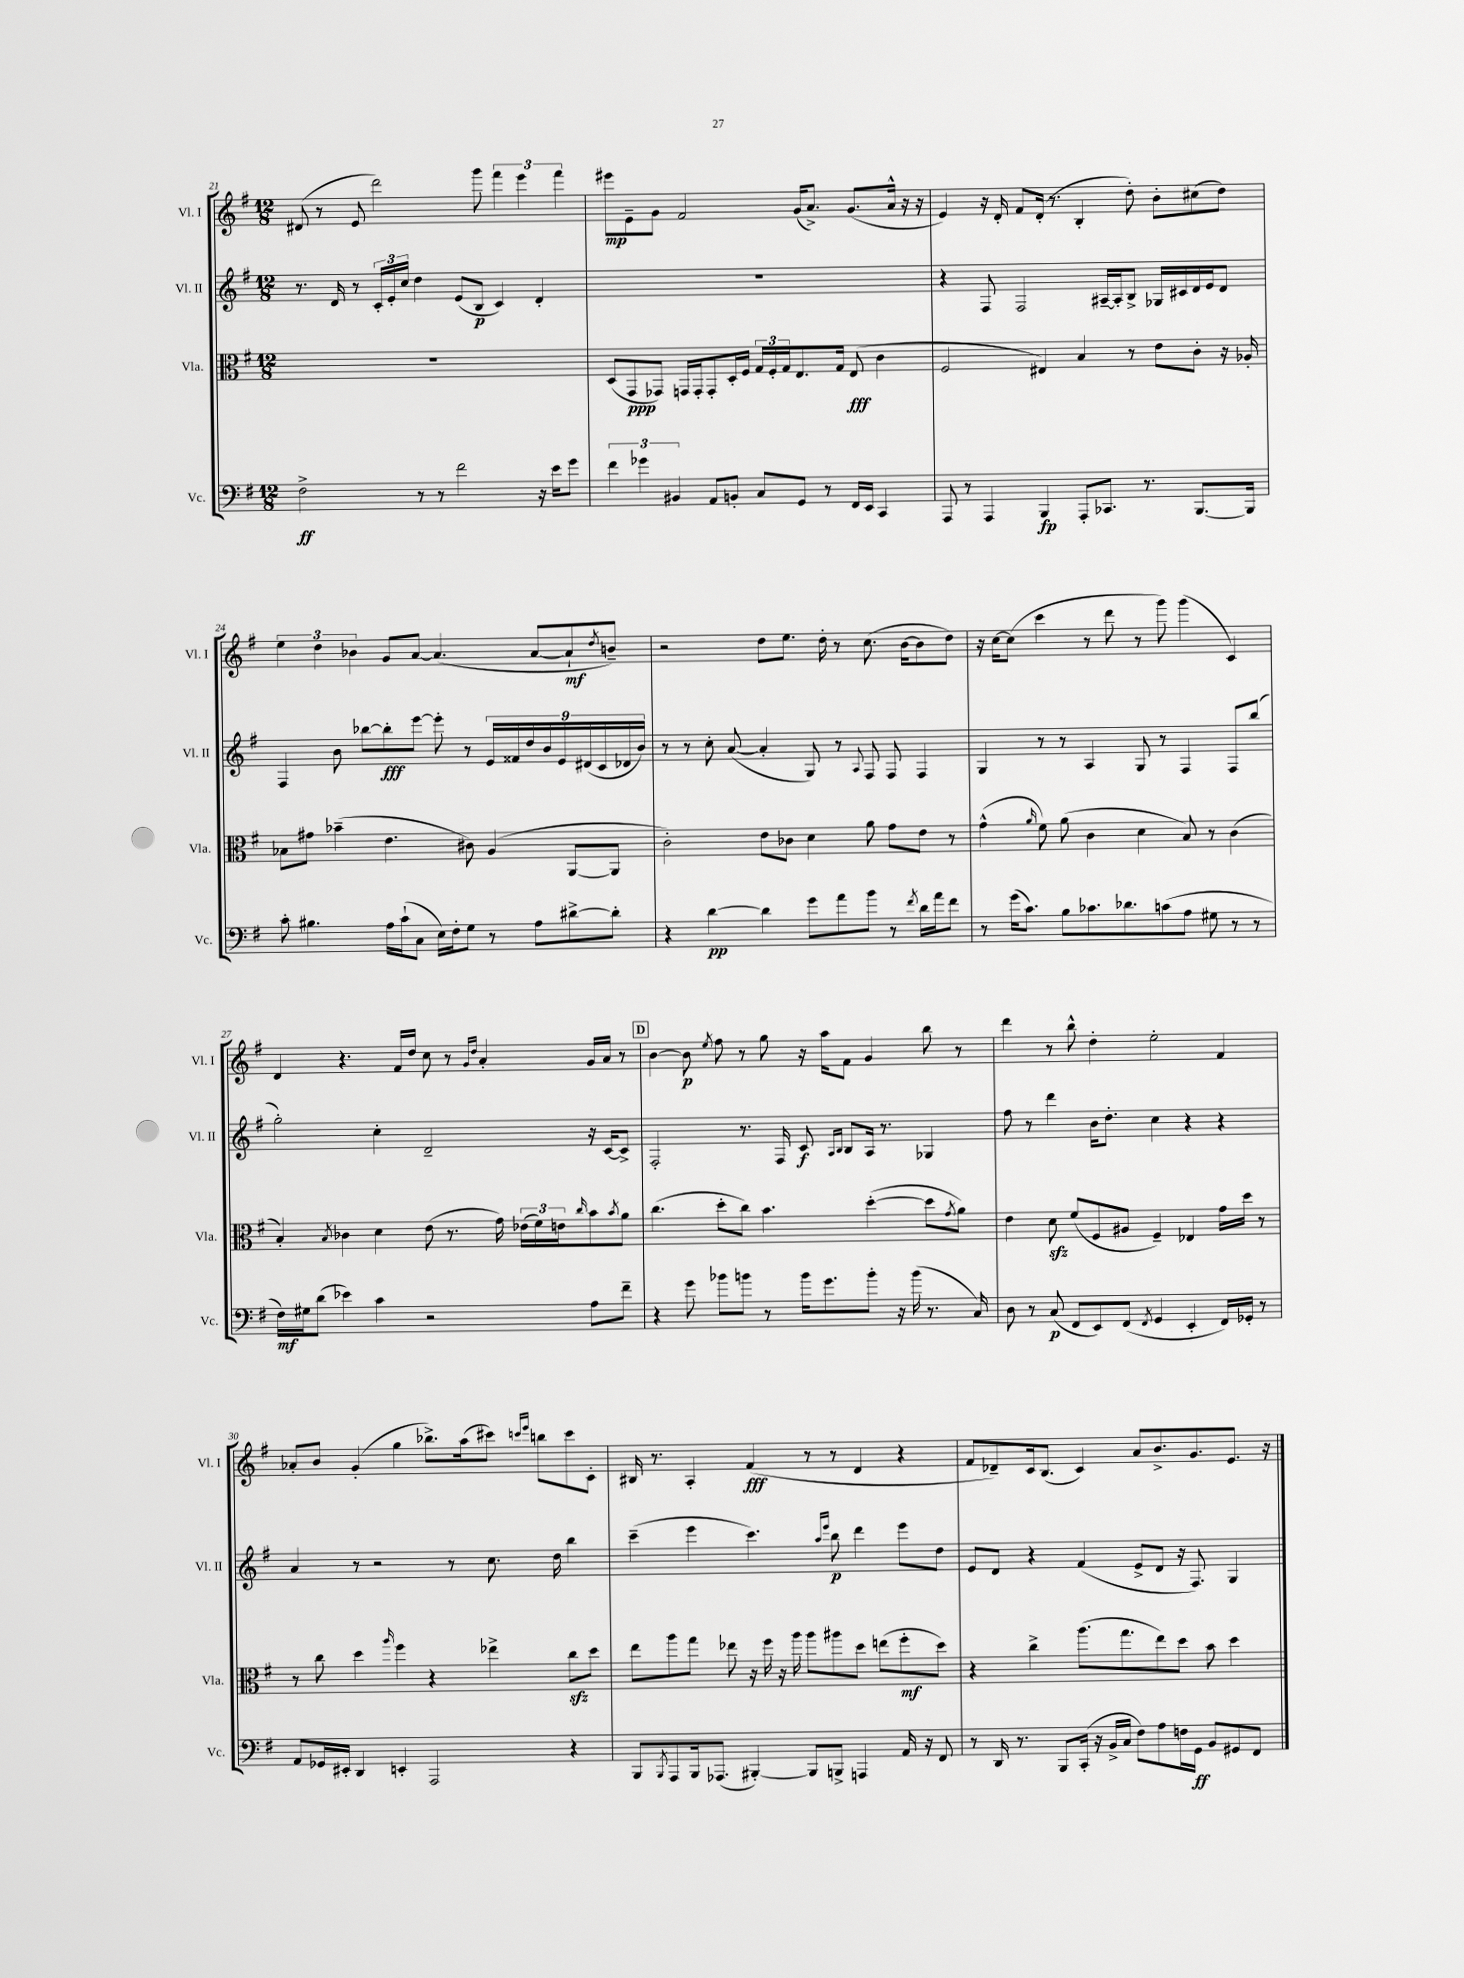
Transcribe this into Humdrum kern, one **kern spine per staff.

**kern	**dynam	**kern	**dynam	**kern	**dynam	**kern	**dynam
*part4	*part4	*part3	*part3	*part2	*part2	*part1	*part1
*staff4	*staff4	*staff3	*staff3	*staff2	*staff2	*staff1	*staff1
*I"Vc.	*	*I"Vla.	*	*I"Vl. II	*	*I"Vl. I	*
*I'Vc.	*	*I'Vla.	*	*I'Vl. II	*	*I'Vl. I	*
*clefF4	*	*clefC3	*	*clefG2	*	*clefG2	*
*k[f#]	*	*k[f#]	*	*k[f#]	*	*k[f#]	*
*M12/8	*	*M12/8	*	*M12/8	*	*M12/8	*
=21	=21	=21	=21	=21	=21	=21	=21
2F#^\	ff	1.r	.	8.r	.	(8d#X/	.
.	.	.	.	.	.	8r	.
.	.	.	.	16d/	.	.	.
.	.	.	.	8r	.	8e/	.
.	.	.	.	24c'/LL	.	2ddd\)	.
.	.	.	.	24e'/	.	.	.
.	.	.	.	24cc/JJ	.	.	.
8r	.	.	.	4dd\	.	.	.
8r	.	.	.	.	.	.	.
2f#\	.	.	.	(8e/L	.	.	.
.	.	.	.	8B/J	p	8ggg\	.
.	.	.	.	4c/)	.	6fff#\	.
.	.	.	.	.	.	6eee\	.
16r	.	.	.	4d'/	.	.	.
16e\KL	.	.	.	.	.	.	.
.	.	.	.	.	.	6fff#\	.
8g\J	.	.	.	.	.	.	.
=22	=22	=22	=22	=22	=22	=22	=22
6f#\	.	(8D/L	.	1.r	.	8eee#X\L	mp
.	.	8GG/	ppp	.	.	8e~\	.
6g-X\	.	.	.	.	.	.	.
.	.	8GG-X/J)	.	.	.	8g\J	.
6BB#X/	.	.	.	.	.	.	.
.	.	16GGn/LL	.	.	.	2f#/	.
.	.	16GG'/J	.	.	.	.	.
8AA/L	.	8GG'/	.	.	.	.	.
8BBn'/J	.	16D'/L	.	.	.	.	.
.	.	16F#/JJ	.	.	.	.	.
8C/L	.	24G/LL	.	.	.	.	.
.	.	24F#'/	.	.	.	.	.
.	.	24G/J	.	.	.	.	.
8GG/J	.	8.E/	.	.	.	(16g/KL	.
.	.	.	.	.	.	8.a^/J)	.
8r	.	.	.	.	.	.	.
.	.	16G/Jk	.	.	.	.	.
16FF#/LL	.	(8E/	fff	.	.	(8.g/L	.
16EE/JJ	.	.	.	.	.	.	.
4CC/	.	4c\	.	.	.	.	.
.	.	.	.	.	.	16a^^/Jk	.
.	.	.	.	.	.	16r	.
.	.	.	.	.	.	16r	.
=23	=23	=23	=23	=23	=23	=23	=23
8AAA/	.	2F#/	.	4r	.	4e/)	.
8r	.	.	.	.	.	.	.
4AAA/	.	.	.	8F#/	.	16r	.
.	.	.	.	.	.	16d'/	.
.	.	.	.	2F#/	.	8f#/L	.
4BBB/	fp	4E#X/)	.	.	.	(16d'/Jk	.
.	.	.	.	.	.	8.r	.
8AAA'/L	.	4B/	.	.	.	4B'/	.
8.CC-X/J	.	.	.	[16A#X~/LL	.	.	.
.	.	.	.	16A#'/J]	.	.	.
.	.	8r	.	8B^/J	.	8dd'\)	.
8.r	.	.	.	.	.	.	.
.	.	8e\L	.	16G-X/LL	.	8b'\L	.
.	.	.	.	16c#X/	.	.	.
[8.BBB/L	.	8c'\J	.	16d/	.	(8cc#X\	.
.	.	.	.	16e/J	.	.	.
.	.	16r	.	8d/J	.	8dd\J)	.
16BBB/Jk]	.	16A-X'/	.	.	.	.	.
!!LO:LB:g=z
=24	=24	=24	=24	=24	=24	=24	=24
8c'\	.	8B-X\L	.	4F#/	.	6ee\	.
4.B#X\	.	8g#X\J	.	.	.	.	.
.	.	.	.	.	.	6dd\	.
.	.	(4b-X~\	.	8b\	.	.	.
.	.	.	.	.	.	6b-X\	.
.	.	.	.	[8bb-X\L	.	.	.
16A\LL	.	4.e\	.	8bb-'\]	fff	8g/L	.
(16c`\J	.	.	.	.	.	.	.
8C\J	.	.	.	[8eee\J	.	[8a/J	.
16E\LL)	.	.	.	8eee'\]	.	(4.a/]	.
16F#'\J	.	.	.	.	.	.	.
8G\J	.	8c#X\)	.	8r	.	.	.
8r	.	(4A/	.	18e/LL	.	.	.
.	.	.	.	18f##X/	.	.	.
.	.	.	.	18dd/	.	.	.
8A\L	.	.	.	.	.	[8a/L	.
.	.	.	.	18b/	.	.	.
.	.	.	.	18e/	.	.	.
[8d#X^\	.	[8AA/L	.	.	.	8a`/]	mf
.	.	.	.	(18d#X/	.	.	.
.	.	.	.	18c/	.	.	.
.	.	.	.	.	.	8qdd/	.
8d#'\J]	.	8AA/J]	.	.	.	8bn~/J)	.
.	.	.	.	18d-X/	.	.	.
.	.	.	.	18b/JJ)	.	.	.
=25	=25	=25	=25	=25	=25	=25	=25
4r	.	2c'\)	.	8r	.	2r	.
.	.	.	.	8r	.	.	.
[4d\	pp	.	.	8cc'\	.	.	.
.	.	.	.	([8a/	.	.	.
4d\]	.	8e\L	.	4a'/]	.	8dd\L	.
.	.	8c-X\J	.	.	.	8.ee\J	.
8g\L	.	4d\	.	8G/)	.	.	.
.	.	.	.	.	.	16dd'\	.
8a\	.	.	.	8r	.	8r	.
.	.	.	.	8qqA/	.	.	.
8b\J	.	8a\	.	8F#/	.	(8.cc\	.
8r	.	8g\L	.	8F#/	.	.	.
.	.	.	.	.	.	[16b\KL	.
8qf#/	.	.	.	.	.	.	.
16d\LL	.	8e\J	.	4F#/	.	8b\]	.
16a\J	.	.	.	.	.	.	.
8f#\J	.	8r	.	.	.	8dd\J)	.
=26	=26	=26	=26	=26	=26	=26	=26
8r	.	(4g^^\	.	4G/	.	16r	.
.	.	.	.	.	.	[16cc\KL	.
(16g\KL	.	.	.	.	.	(8cc\J]	.
8.c\J)	.	.	.	.	.	.	.
.	.	16qqa/	.	.	.	.	.
.	.	8f#\)	.	8r	.	4ccc\	.
8B\L	.	(8a\	.	8r	.	.	.
8.c-X\	.	4c\	.	4A/	.	8r	.
.	.	.	.	.	.	8ddd\	.
8.d-X\	.	.	.	.	.	.	.
.	.	4d\	.	8G/	.	8r	.
(8cn\	.	.	.	8r	.	8ggg\)	.
8A\J	.	8B/)	.	4F#/	.	(4ggg\	.
8G#X\	.	8r	.	.	.	.	.
8r	.	(4c\	.	8F#/L	.	4c/)	.
8r	.	.	.	(8bb/J	.	.	.
!!LO:LB:g=z
=27	=27	=27	=27	=27	=27	=27	=27
16F#\LL)	mf	4B'/)	.	2gg'\)	.	4d/	.
16G#X\J	.	.	.	.	.	.	.
(8d\J	.	.	.	.	.	.	.
.	.	8qB/	.	.	.	.	.
4e-X\)	.	4c-X\	.	.	.	4.r	.
4c\	.	4d\	.	4cc'\	.	.	.
.	.	.	.	.	.	16f#/LL	.
.	.	.	.	.	.	16dd/JJ	.
2r	.	(8e\	.	2d~/	.	8cc\	.
.	.	8.r	.	.	.	8r	.
.	.	.	.	.	.	16qqg/LL	.
.	.	.	.	.	.	16qqdd/JJ	.
.	.	.	.	.	.	4a'/	.
.	.	16g\)	.	.	.	.	.
.	.	(24e-X\LL	.	.	.	.	.
.	.	24f#\)	.	.	.	.	.
.	.	24en\J	.	.	.	.	.
.	.	16qqcc/	.	.	.	.	.
8A\L	.	8b\	.	16r	.	16g/LL	.
.	.	.	.	[16c/KL	.	16a/JJ	.
.	.	8qb/	.	.	.	.	.
8f#~\J	.	8a\J	.	8c^/J]	.	8r	.
!!LO:REH:place=s1:t=D
=28	=28	=28	=28	=28	=28	=28	=28
4r	.	(4.cc\	.	2F#'/	.	[4b\	.
8g\	.	.	.	.	.	8b\]	p
.	.	.	.	.	.	8qee/	.
8b-X\L	.	8dd'\L	.	.	.	8ff#\	.
8bn\J	.	8cc\J)	.	8.r	.	8r	.
8r	.	4.b\	.	.	.	8gg\	.
.	.	.	.	16F#/	.	.	.
16b\KL	.	.	.	8c/	f	16r	.
8.g\	.	.	.	.	.	16aa\KL	.
.	.	.	.	16qqA/LL	.	.	.
.	.	.	.	16qqB/JJ	.	.	.
.	.	.	.	8B/L	.	8f#\J	.
8b'\J	.	([4dd'\	.	16A/Jk	.	4g/	.
.	.	.	.	8.r	.	.	.
16r	.	.	.	.	.	.	.
(16b\	.	.	.	.	.	.	.
8.r	.	8dd\L]	.	4G-X/	.	8bb\	.
.	.	8qg/	.	.	.	.	.
.	.	8a\J)	.	.	.	8r	.
16C/)	.	.	.	.	.	.	.
=29	=29	=29	=29	=29	=29	=29	=29
8D\	.	4e\	.	8ff#\	.	4ddd\	.
8r	.	.	.	8r	.	.	.
(8C/	p	8dzz\	.	4ddd\	.	8r	.
8FF#/L	.	(8f#/L	.	.	.	8bb^^\	.
8EE/)	.	8F#/	.	16b\KL	.	4dd'\	.
.	.	.	.	8.dd'\J	.	.	.
(8FF#/J	.	8A#X/J	.	.	.	.	.
8qFF#/	.	.	.	.	.	.	.
4GG/	.	4F#~/)	.	4cc\	.	2ee'\	.
4EE'/	.	4E-X/	.	4r	.	.	.
16FF#/LL)	.	16g\LL	.	4r	.	4f#/	.
16GG-X'/JJ	.	16dd\JJ	.	.	.	.	.
8r	.	8r	.	.	.	.	.
!!LO:LB:g=z
=30	=30	=30	=30	=30	=30	=30	=30
8AA/L	.	8r	.	4a/	.	8a-X'/L	.
16GG-X/L	.	8cc\	.	.	.	8b/J	.
16EE#X'/JJ	.	.	.	.	.	.	.
4DD/	.	4dd\	.	8r	.	(4g'/	.
.	.	.	.	2r	.	.	.
.	.	16qqaa/	.	.	.	.	.
4EEn'/	.	4ff#\	.	.	.	4gg\	.
2AAA/	.	4r	.	.	.	8.bb-X^\L)	.
.	.	.	.	8r	.	.	.
.	.	.	.	.	.	(16aa\k	.
.	.	4ee-X^\	.	8.cc\	.	8ccc#X\J)	.
.	.	.	.	.	.	16qqcccn/LL	.
.	.	.	.	.	.	16qqeee/JJ	.
.	.	.	.	.	.	8bbn\L	.
.	.	.	.	16dd\	.	.	.
4r	.	8cczz\L	.	4bb\	.	8ccc\	.
.	.	8dd\J	.	.	.	8c'\J	.
=31	=31	=31	=31	=31	=31	=31	=31
8BBB/L	.	8ee\L	.	(4ccc~\	.	16B#X/	.
.	.	.	.	.	.	8.r	.
8qBBB/	.	.	.	.	.	.	.
8AAA/	.	8aa\	.	.	.	.	.
16BBB/k	.	8gg\J	.	4eee\	.	4A'/	.
(8.AAA-X/J	.	.	.	.	.	.	.
.	.	8ee-X\	.	.	.	.	.
[4BBB#X'/)	.	16r	.	4.ccc\)	.	(4f#/	fff
.	.	16ff#\	.	.	.	.	.
.	.	16r	.	.	.	.	.
.	.	16aa\	.	.	.	.	.
8BBB#/L]	.	8aa\L	.	.	.	8r	.
.	.	.	.	16qqaa/LL	.	.	.
.	.	.	.	16qqeee/JJ	.	.	.
8BBBn^/J	.	8aa#X\	.	8bb\	p	8r	.
4AAAn/	.	8dd\J	.	4ddd\	.	4d/	.
.	.	(8een\L	.	.	.	.	.
16AA/	.	8ff#'\	mf	8eee\L	.	4r	.
16r	.	.	.	.	.	.	.
8FF#/	.	8dd\J)	.	8dd\J	.	.	.
=32	=32	=32	=32	=32	=32	=32	=32
8r	.	4r	.	8e/L	.	8f#/L	.
16DD/	.	.	.	8d/J	.	8d-X~/)	.
8.r	.	.	.	.	.	.	.
.	.	4cc^\	.	4r	.	16c/k	.
.	.	.	.	.	.	(8.B/J	.
8BBB/L	.	.	.	.	.	.	.
(16CC'/Jk	.	(8.aa\L	.	(4f#/	.	4c/)	.
16r	.	.	.	.	.	.	.
16BB^/LL	.	.	.	.	.	.	.
16C/JJ	.	8.gg\	.	.	.	.	.
8F#\L)	.	.	.	8e^/L	.	8a/L	.
8A\	.	8ee\)	.	8d/J	.	8.b^/	.
16Fn\L	.	8dd\J	.	16r	.	.	.
16GG\JJ	ff	.	.	8.F#/)	.	8.g/	.
8BB/L	.	8b\	.	.	.	.	.
8GG#X/	.	4dd\	.	4G/	.	8.e/J	.
8FF#/J	.	.	.	.	.	.	.
.	.	.	.	.	.	16r	.
==	==	==	==	==	==	==	==
*-	*-	*-	*-	*-	*-	*-	*-
